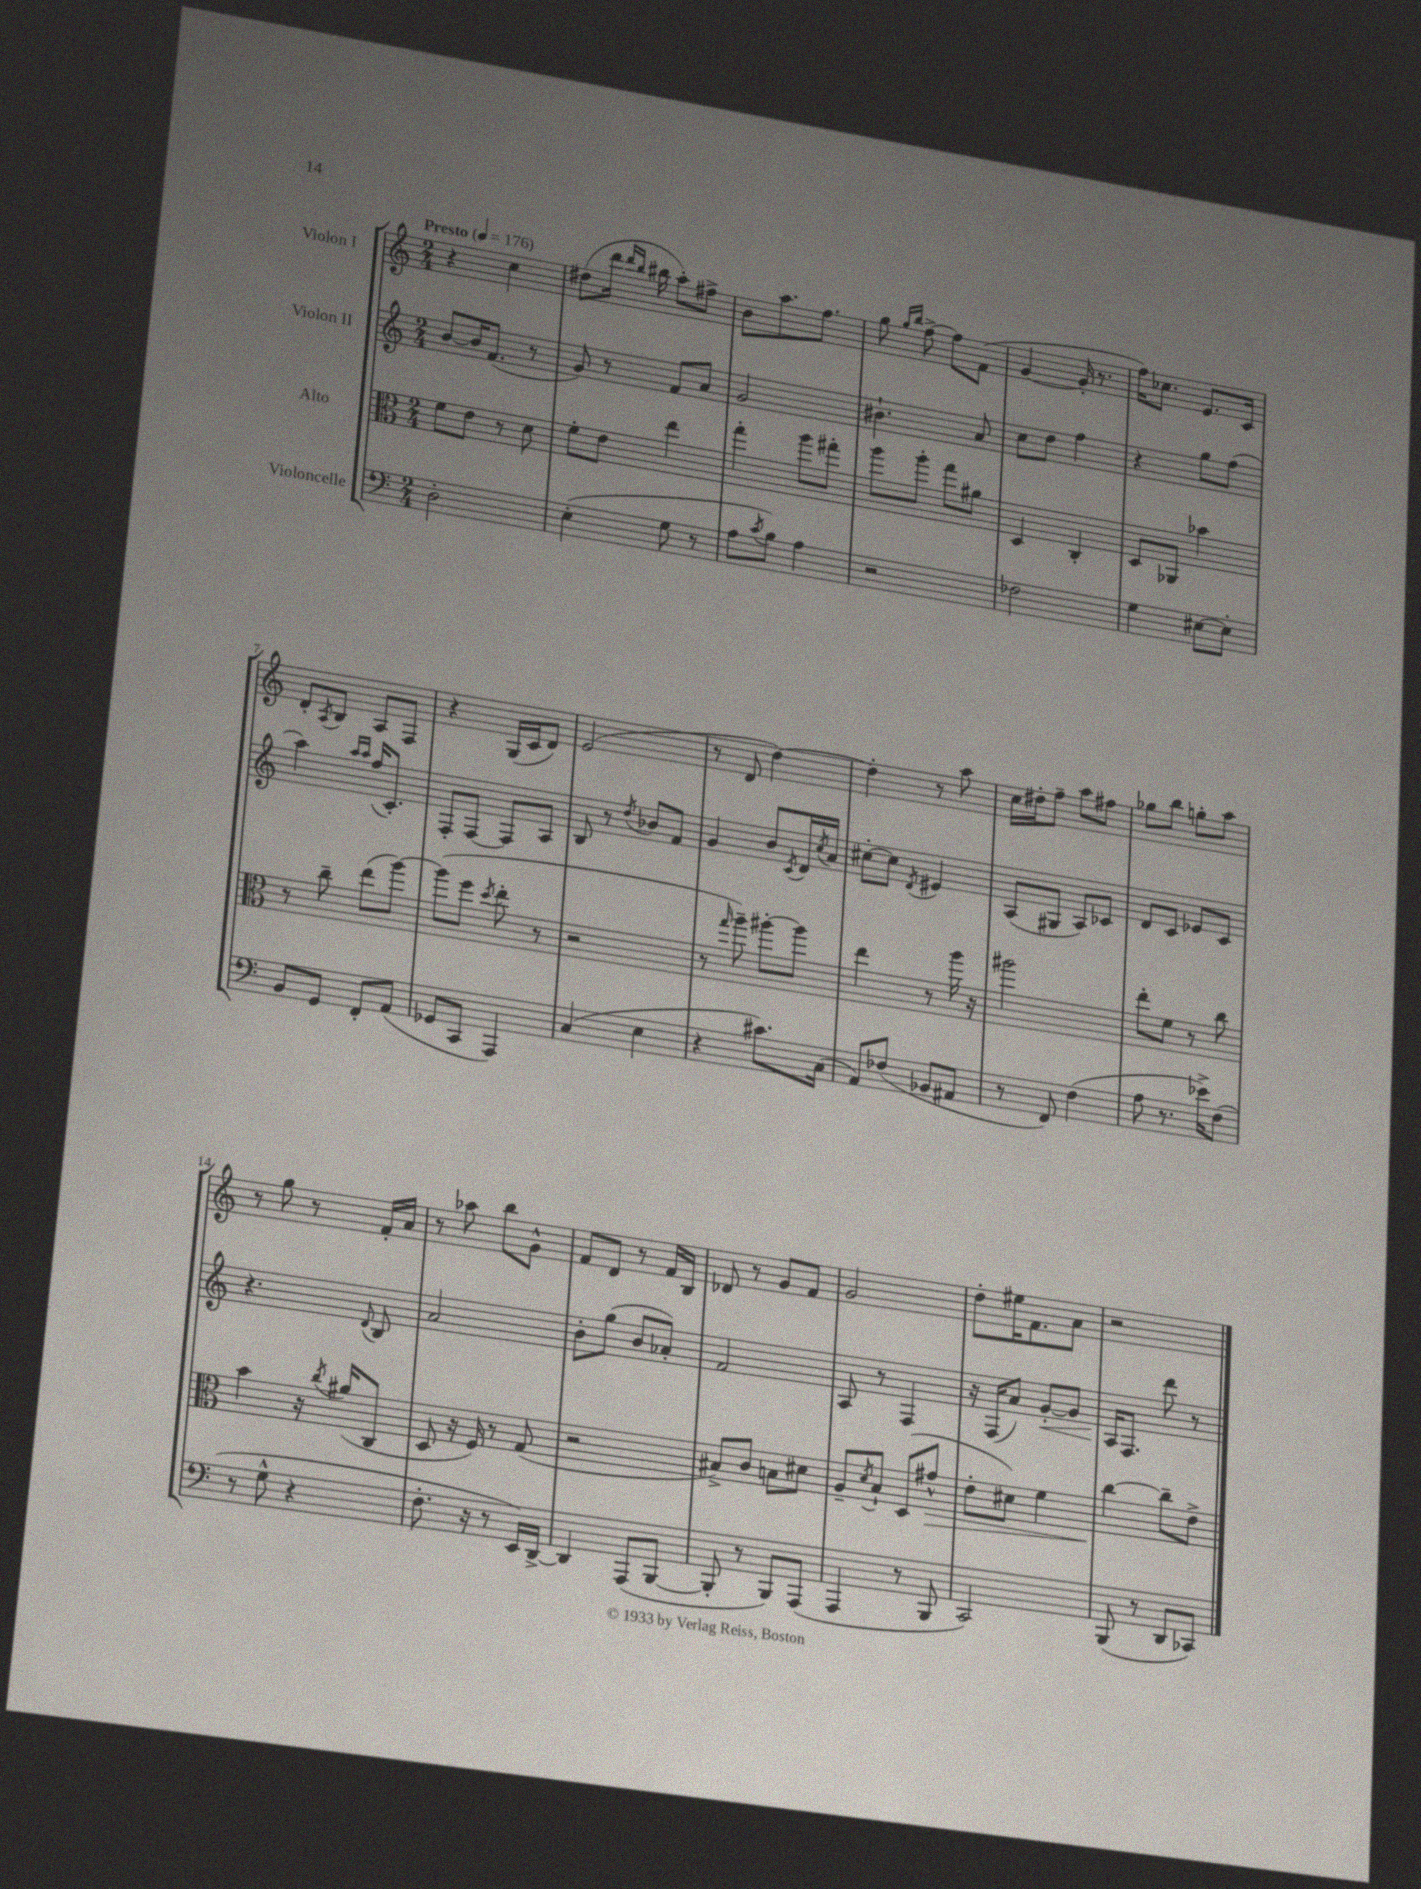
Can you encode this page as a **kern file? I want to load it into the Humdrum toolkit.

**kern	**kern	**dynam	**kern	**dynam	**kern
*part4	*part3	*part3	*part2	*part2	*part1
*staff4	*staff3	*staff3	*staff2	*staff2	*staff1
*I"Violoncelle	*I"Alto	*	*I"Violon II	*	*I"Violon I
*clefF4	*clefC3	*	*clefG2	*	*clefG2
*k[]	*k[]	*	*k[]	*	*k[]
*M2/4	*M2/4	*	*M2/4	*	*M2/4
*MM176	*MM176	*	*MM176	*	*MM176
=1	=1	=1	=1	=1	=1
!	!	!	!	!	!LO:TX:a:B:t=Presto
2D'\	8f\L	.	[8b/L	.	4r
.	8e\J	.	16b/K]	.	.
.	.	.	(8.f/J	.	.
.	8r	.	.	.	4cc\
.	8d\	.	8r	.	.
=2	=2	=2	=2	=2	=2
(4E'\	8f'\L	.	8g/)	.	(8dd#X\L
.	8e\J	.	8r	.	16ddd\Jk
.	.	.	.	.	16qqddd/LL
.	.	.	.	.	16qqbb/JJ
.	.	.	.	.	16bb#X\
8G\	4ee\	.	8f/L	.	8aa'\L)
8r	.	.	8a/J	.	8ff#X^\J
=3	=3	=3	=3	=3	=3
8A\L	4gg'\	.	2g/	.	8b\L
8qc/	.	.	.	.	.
8B\J)	.	.	.	.	8.aa\
4A\	8aa\L	.	.	.	.
.	.	.	.	.	8.ff\J
.	8gg#X'\J	.	.	.	.
=4	=4	=4	=4	=4	=4
2r	8aa\L	.	4.b#X`\	.	8gg\
.	.	.	.	.	16qqgg/LL
.	.	.	.	.	16qqbb/JJ
.	8aa'\J	.	.	.	[8ff^\
.	8gg\L	.	.	.	8ff\L]
.	8a#X\J	.	8a/	.	(8f\J
=5	=5	=5	=5	=5	=5
2F-X\	4D/	.	8cc\L	.	[4g/
.	.	.	8dd\J	.	.
.	4C'/	.	4ff\	.	16g'/]
.	.	.	.	.	8.r
=6	=6	=6	=6	=6	=6
4G\	8D/L	.	4r	.	16ff\KL)
.	.	.	.	.	8.cc-X\J
.	8AA-X/J	.	.	.	.
[8E#X\L	4b-X\	.	8gg\L	.	8.e/L
8E#'\J]	.	.	(8ff\J	.	.
.	.	.	.	.	16c/Jk
!!LO:LB:g=z
=7	=7	=7	=7	=7	=7
8BB/L	8r	.	4aa\)	.	8d'/L
.	.	.	.	.	8qA/
8GG/J	8cc~\	.	.	.	8B/J
.	.	.	16qqaa/LL	.	.
.	.	.	16qqaa/JJ	.	.
8FF'/L	(8ee\L	.	(16ff/KL	.	8A/L
.	.	.	8.c'/J)	.	.
(8AA/J	[8aa\J)	.	.	.	8F/J
=8	=8	=8	=8	=8	=8
8GG-X/L	(8aa\L]	.	8F'/L	.	4r
8CC/J	8ff\J	.	[8F/J	.	.
.	8qdd/	.	.	.	.
4AAA/)	8ee'\	.	8F/L]	.	(16G/LL
.	.	.	.	.	16c/J
.	8r	.	8A/J	.	8d/J)
=9	=9	=9	=9	=9	=9
(4C/	2r	.	8B/	.	(2e/
.	.	.	8r	.	.
.	.	.	8qdd/	.	.
4E\	.	.	8b-X/L	.	.
.	.	.	8f/J	.	.
=10	=10	=10	=10	=10	=10
4r	8r	.	4g/	.	8r
.	16qqgg/	.	.	.	.
.	8aa~\)	.	.	.	8d/
8.c#X\L)	[8aa#X'\L	.	8b/L	.	[4dd\)
.	.	.	8qc/	.	.
.	8aa#\J]	.	16d/L	.	.
.	.	.	8qcc/	.	.
(16C\Jk	.	.	16a/JJ	.	.
=11	=11	=11	=11	=11	=11
8AA/L)	4ee\	.	[8cc#X'\L	.	4dd'\]
(8F-X/J	.	.	8cc#\J]	.	.
.	.	.	8qd/	.	.
8BB-X/L	8r	.	4e#X/	.	8r
8AA#X/J	16aa\	.	.	.	8aa\
.	16r	.	.	.	.
=12	=12	=12	=12	=12	=12
8r	2aa#X\	.	(8A/L	.	16cc\LL
.	.	.	.	.	16dd#X'\J
8FF/)	.	.	8G#X/J	.	8ff~\J
(4F\	.	.	8A/L)	.	8aa\L
.	.	.	8c-X/J	.	8ff#X\J
=13	=13	=13	=13	=13	=13
8A\	8ee'\L	.	8d/L	.	8gg-X\L
8.r	8f\J	.	8c/J	.	8bb\J
.	8r	.	8e-X/L	.	8ggn'\L
16e-X^\KL)	.	.	.	.	.
(8F\J	8cc\	.	8c/J	.	8aa\J
!!LO:LB:g=z
=14	=14	=14	=14	=14	=14
8r	4b\	.	4.r	.	8r
8G^^\	.	.	.	.	8gg\
4r	16r	.	.	.	8r
.	8qcc/	.	.	.	.
.	(16a#X/KL	.	.	.	.
.	.	.	8qqd/	.	.
.	8C/J	.	8B/	.	16f'/LL
.	.	.	.	.	16a/JJ
=15	=15	=15	=15	=15	=15
8.F'\	8D/	.	2a/	.	8r
.	16r	.	.	.	8aa-X\
16r	16F/)	.	.	.	.
8r	8r	.	.	.	8bb\L
16EE/LL)	(8G/	.	.	.	8g^^\J
[16DD^/JJ	.	.	.	.	.
=16	=16	=16	=16	=16	=16
4DD/]	2r	.	8b'\L	.	8f/L
.	.	.	(8gg\J	.	8d/J
(8AAA/L	.	.	8b/L	.	8r
[8BBB/J	.	.	8a-X'/J)	.	16f/LL
.	.	.	.	.	16B/JJ
=17	=17	=17	=17	=17	=17
8BBB'/]	8B#X^/L)	.	2f/	.	8d-X/
8r	8c/J	.	.	.	8r
8BBB/L)	8Bn\L	.	.	.	8g/L
(8AAA/J	8d#X\J	.	.	.	8f/J
=18	=18	=18	=18	=18	=18
4AAA/	8A~/L	.	8A/	.	2g/
.	8qd/	.	.	.	.
.	8B`/J	.	8r	.	.
8r	(8D/L	.	4F/	.	.
!	!	!LO:HP:b	!	!	!
8BBB/	8g#X^^/J	>	.	.	.
=19	=19	=19	=19	=19	=19
2CC/)	8e'\L	.	16r	.	8dd'\L
.	.	.	(16F/KL	.	.
.	8d#X\J)	.	8a/J)	.	16ee#X\K
.	.	.	.	.	8.f\
!	!	!	!	!LO:HP:b	!
.	4f\	.	[8g'/L	<	.
.	.	.	8g/J]	.	8a\J
=20	=20	=20	=20	=20	=20
(8BBB/	[4cc\	.	16A/KL	.	2r
.	.	.	8.F/J	[	.
8r	.	.	.	.	.
8DD/L	8cc~\L]	]	8ddd\	.	.
8CC-X/J)	8e^\J	.	8r	.	.
==	==	==	==	==	==
*-	*-	*-	*-	*-	*-
